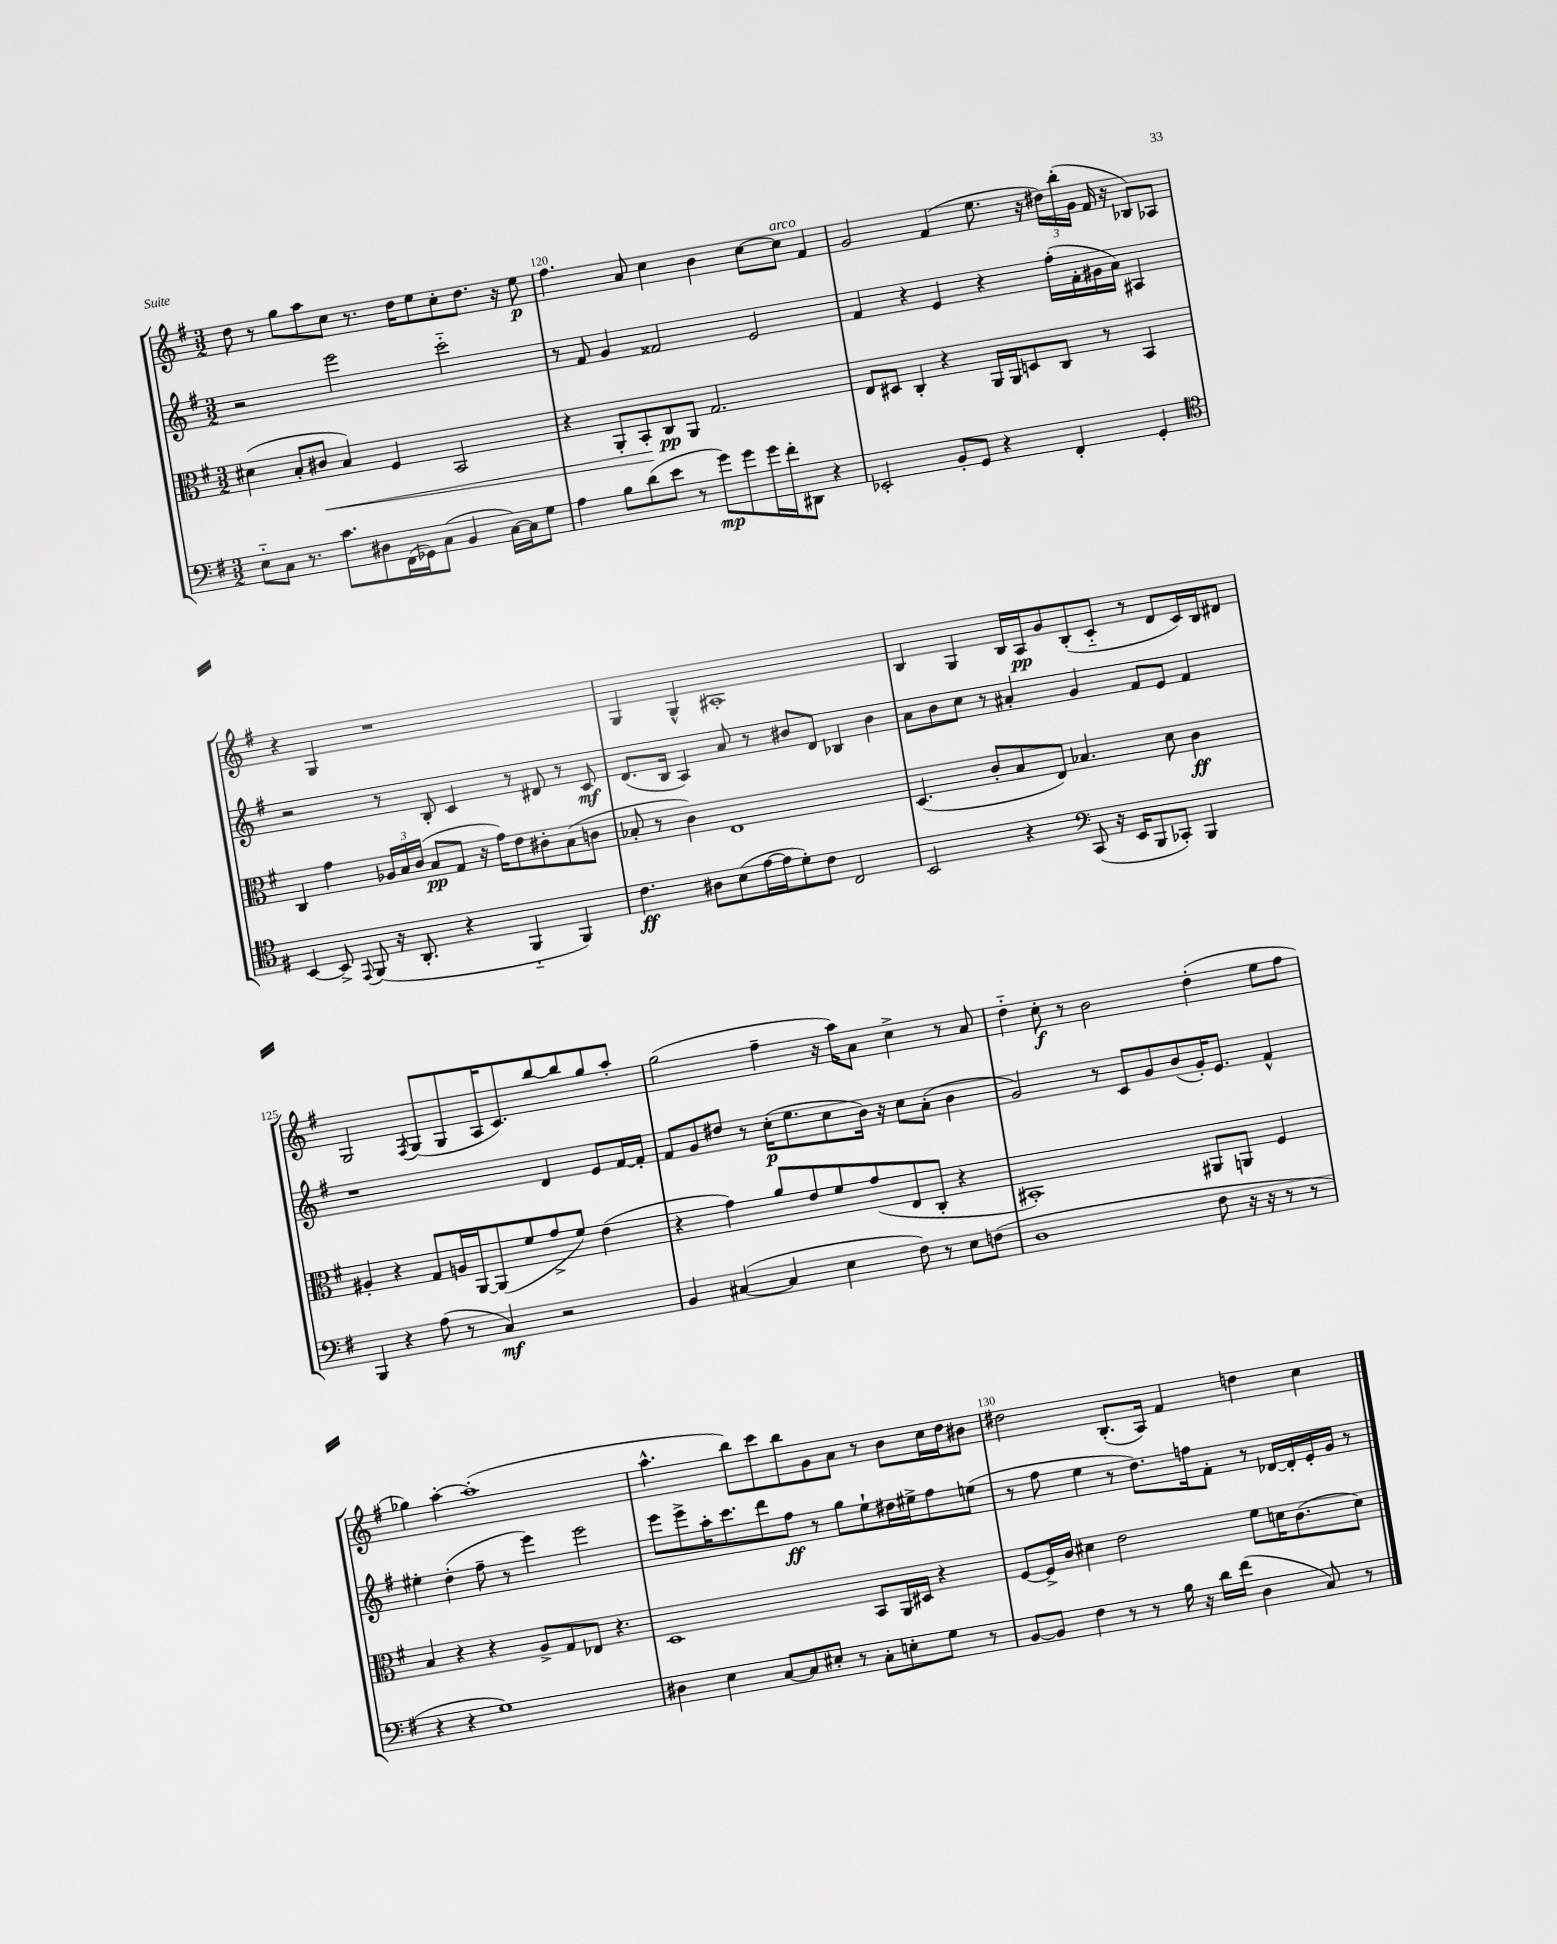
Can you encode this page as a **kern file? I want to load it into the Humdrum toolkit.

**kern	**dynam	**kern	**dynam	**kern	**dynam	**kern	**dynam
*part4	*part4	*part3	*part3	*part2	*part2	*part1	*part1
*staff4	*staff4	*staff3	*staff3	*staff2	*staff2	*staff1	*staff1
*clefF4	*	*clefC3	*	*clefG2	*	*clefG2	*
*k[f#]	*	*k[f#]	*	*k[f#]	*	*k[f#]	*
*M3/2	*	*M3/2	*	*M3/2	*	*M3/2	*
=119	=119	=119	=119	=119	=119	=119	=119
8E\L	.	(4d#X\	.	2r	.	8dd\	.
8C\J	.	.	.	.	.	8r	.
8.r	.	8B'/L	.	.	.	8gg\L	.
!	!	!	!LO:HP:b	!	!	!	!
.	.	8c#X/J	<	.	.	8aa\	.
8.c\L	.	.	.	.	.	.	.
.	.	4B/)	.	2eee\	.	8cc\J	.
8D#X\	.	.	.	.	.	8.r	.
(16FF#\L	.	4F#/	.	.	.	.	.
16GG-X\J)	.	.	.	.	.	16dd\KL	.
(8C\J	.	.	.	.	.	8ee\	.
4BB/	.	2BB/	.	2ccc\	.	8cc'\	.
.	.	.	.	.	.	8.dd\J	.
[16C\LL)	.	.	.	.	.	.	.
16C\J]	.	.	.	.	.	16r	.
8G\J	.	.	.	.	.	8ee\	p
=120	=120	=120	=120	=120	=120	=120	=120
4A\	.	4r	.	8r	.	4.ff#\	.
.	.	.	.	8f#/	.	.	.
8B\L	.	8AA'/L	.	4g/	.	.	.
(8d\	.	8BB'/	.	.	.	8a/	.
8e\J	.	8C/	[ pp	2f##X/	.	4cc\	.
8r	.	8AA/J	.	.	.	.	.
8g\L)	mp	2.G/	.	.	.	4b\	.
8g\	.	.	.	.	.	.	.
16g\L	.	.	.	2e/	.	[8cc\L	.
16f#'\J	.	.	.	.	.	.	.
!	!	!	!	!	!	!LO:TX:a:i:t=arco	!
8DD#X\J	.	.	.	.	.	8cc\J]	.
4r	.	.	.	.	.	4f#/	.
=121	=121	=121	=121	=121	=121	=121	=121
2EE-X'/	.	8E/L	.	4f#/	.	2g/	.
.	.	8D#X/J	.	.	.	.	.
.	.	4C'/	.	4r	.	.	.
8BB'/L	.	4r	.	4e/	.	(4f#/	.
8GG/J	.	.	.	.	.	.	.
4r	.	16AA/LL	.	4r	.	8.ee\	.
.	.	16AA/J	.	.	.	.	.
.	.	8Dn/	.	.	.	.	.
.	.	.	.	.	.	16r	.
4FF#'/	.	8C/J	.	(16ff#'\LL	.	24dd#X\LL)	.
.	.	.	.	.	.	(24bb'\	.
.	.	.	.	16f#'\	.	.	.
.	.	.	.	.	.	24g\JJ	.
.	.	8r	.	16g#X\	.	16f#/	.
.	.	.	.	16a\JJ)	.	16r	.
4GG'/	.	4BB/	.	4A#X/	.	8B-X/L)	.
.	.	.	.	.	.	8A-X/J	.
!!LO:LB:g=z
=122	=122	=122	=122	=122	=122	=122	=122
*clefC4	*	*	*	*	*	*	*
[4BB/	.	4C/	.	2r	.	4r	.
8BB^/]	.	4g\	.	.	.	4G/	.
8qqEE/	.	.	.	.	.	.	.
(8FF#/	.	.	.	.	.	.	.
16r	.	24A-X/LL	.	8r	.	1r	.
.	.	24B/	.	.	.	.	.
8.AA'/	.	.	.	.	.	.	.
.	.	(24c/JJ	.	.	.	.	.
.	.	8B/L	pp	8B'/	.	.	.
4r	.	8G/J	.	4c/	.	.	.
.	.	16r	.	.	.	.	.
.	.	16g\KL)	.	.	.	.	.
4FF#/	.	8e\	.	8r	.	.	.
.	.	8c#X'\	.	8d#X/	.	.	.
4FF#/)	.	(8B\	.	8r	.	.	.
.	.	8cn\J	.	8c/	mf	.	.
=123	=123	=123	=123	=123	=123	=123	=123
4.c\	ff	8B-X'/	.	(8.d/L	.	4G/	.
.	.	8r	.	.	.	.	.
.	.	.	.	16B/Jk	.	.	.
.	.	4c\)	.	4A/)	.	4G^^/	.
8A#X\L	.	.	.	.	.	.	.
(8B\	.	1E	.	8a/	.	1A#X'	.
[16e\L	.	.	.	8r	.	.	.
16e\J]	.	.	.	.	.	.	.
8d'\)	.	.	.	8b#X/L	.	.	.
8c\J	.	.	.	8d/J	.	.	.
2C/	.	.	.	4B-X/	.	.	.
.	.	.	.	4b#\	.	.	.
=124	=124	=124	=124	=124	=124	=124	=124
2BB/	.	(4.D/	.	8a\L	.	4B/	.
.	.	.	.	8b\	.	.	.
.	.	.	.	8cc\J	.	4G/	.
.	.	8c'/L	.	8r	.	.	.
4r	.	8B/	.	4a#X'/	.	16B/LL	.
.	.	.	.	.	.	16A/J	pp
.	.	8E/J)	.	.	.	8g/	.
*clefF4	*	*	*	*	*	*	*
(8CC/	.	4.B-X/	.	4g/	.	(8B'/	.
16r	.	.	.	.	.	8c/J	.
16EE/KL	.	.	.	.	.	.	.
8BBB/	.	.	.	8f#/L	.	8r	.
8CC-X'/J)	.	8d\	.	8e/J	.	8d/L	.
4BBB/	.	4c\	ff	4f#/	.	16c/L)	.
.	.	.	.	.	.	16B/J	.
.	.	.	.	.	.	8d#X/J	.
!!LO:LB:g=z
=125	=125	=125	=125	=125	=125	=125	=125
4BBB/	.	4A#X'/	.	1r	.	2G/	.
4r	.	4r	.	.	.	.	.
.	.	.	.	.	.	8qF#/	.
(8A\	.	8G/L	.	.	.	(8G/L	.
8r	.	16An/L	.	.	.	8G/	.
.	.	[16AA/J	.	.	.	.	.
4C/)	mf	(8AA/]	.	.	.	16A/K	.
.	.	.	.	.	.	8.c/)	.
.	.	8f#/	.	.	.	.	.
2r	.	8g^/	.	4d/	.	[8bb/	.
.	.	8f#/J)	.	.	.	8bb/]	.
.	.	(4e\	.	8e/L	.	8gg/	.
.	.	.	.	[16f#/L	.	8aa'/J	.
.	.	.	.	16f#'/JJ]	.	.	.
=126	=126	=126	=126	=126	=126	=126	=126
4BB/	.	4r	.	8f#/L	.	(2gg\	.
.	.	.	.	8g/	.	.	.
([4C#X/	.	4g\)	.	8dd#X/J	.	.	.
.	.	.	.	8r	.	.	.
4C#/]	.	8a/L	.	(16cc'\KL	p	4ff#~\	.
.	.	.	.	8.ee\	.	.	.
.	.	8e/	.	.	.	.	.
4E\	.	8f#/	.	8cc\	.	16r	.
.	.	.	.	.	.	16aa\KL)	.
.	.	(8g/	.	16b\Jk)	.	8a\J	.
.	.	.	.	16r	.	.	.
8F#\)	.	8E/	.	8cc\L	.	4cc^\	.
8r	.	8C'/J	.	(8a'\J	.	.	.
8E\L	.	4r	.	4b\	.	8r	.
(8Fn\J	.	.	.	.	.	8a/	.
=127	=127	=127	=127	=127	=127	=127	=127
1D	.	1BB#X')	.	2g/)	.	4dd\	.
.	.	.	.	.	.	8cc'\	f
.	.	.	.	.	.	8r	.
.	.	.	.	8r	.	2b\	.
.	.	.	.	8c/L	.	.	.
.	.	.	.	8g/	.	.	.
.	.	.	.	(8b/	.	.	.
8F#\	.	8AA#X/L	.	16g'/K)	.	(4dd'\	.
.	.	.	.	8.e/J	.	.	.
16r	.	8AAn/J	.	.	.	.	.
16r	.	.	.	.	.	.	.
8r	.	4F#/	.	4f#^^/	.	8ee\L	.
8r	.	.	.	.	.	8ff#\J	.
!!LO:LB:g=z
=128	=128	=128	=128	=128	=128	=128	=128
4r	.	4B/	.	4ee#X'\	.	4gg-X\)	.
4r	.	4r	.	(4dd'\	.	[4aa'\	.
1G)	.	4r	.	8ff#~\	.	(1aa']	.
.	.	.	.	8r	.	.	.
.	.	8A^/L	.	4eee\)	.	.	.
.	.	8G/	.	.	.	.	.
.	.	8E-X/J	.	2eee\	.	.	.
.	.	4.r	.	.	.	.	.
=129	=129	=129	=129	=129	=129	=129	=129
4D#X\	.	1D	.	8eee\L	.	4.aa^^\	.
.	.	.	.	8eee^\	.	.	.
4E\	.	.	.	16aa'\K	.	.	.
.	.	.	.	8.ccc\	.	.	.
.	.	.	.	.	.	8bb\L)	.
[8C/L	.	.	.	8ddd\	.	8ccc\	.
8C/]	.	.	.	8ff#\J	ff	8bb\	.
8E#X'/J	.	.	.	8r	.	8g\	.
8r	.	.	.	8gg\L	.	8a\J	.
8C'\L	.	8BB/L	.	8ee`\	.	8r	.
8En'\	.	16AA/L	.	16dd#X\L	.	8b\L	.
.	.	16D#X/JJ	.	16ee#X^\J	.	.	.
8G\J	.	4r	.	8ff#\	.	16cc\L	.
.	.	.	.	.	.	16dd\J	.
8r	.	.	.	(8een\J	.	8b#X\J	.
=130	=130	=130	=130	=130	=130	=130	=130
[8BB/L	.	[8F#/L	.	8r	.	2dd#X\	.
8BB/J]	.	16F#^/L]	.	8ff#\	.	.	.
.	.	16c/JJ	.	.	.	.	.
4F#\	.	4d#X\	.	4ee\	.	.	.
8r	.	2e\	.	8r	.	(8.B'/L	.
8r	.	.	.	8.dd\L)	.	.	.
.	.	.	.	.	.	16A/Jk)	.
16B\	.	.	.	.	.	4f#/	.
16r	.	.	.	16ffn\k	.	.	.
16d\LL	.	.	.	8f#'\J	.	.	.
(16f#\JJ	.	.	.	.	.	.	.
4D\	.	8f#\L	.	8r	.	4ddn\	.
.	.	16dn\K	.	[16d-X/LL	.	.	.
.	.	(8.c\	.	16d-'/]	.	.	.
8C/)	.	.	.	16e'/	.	4cc\	.
.	.	.	.	16g/JJ	.	.	.
8r	.	8d\J)	.	8r	.	.	.
==	==	==	==	==	==	==	==
*-	*-	*-	*-	*-	*-	*-	*-
